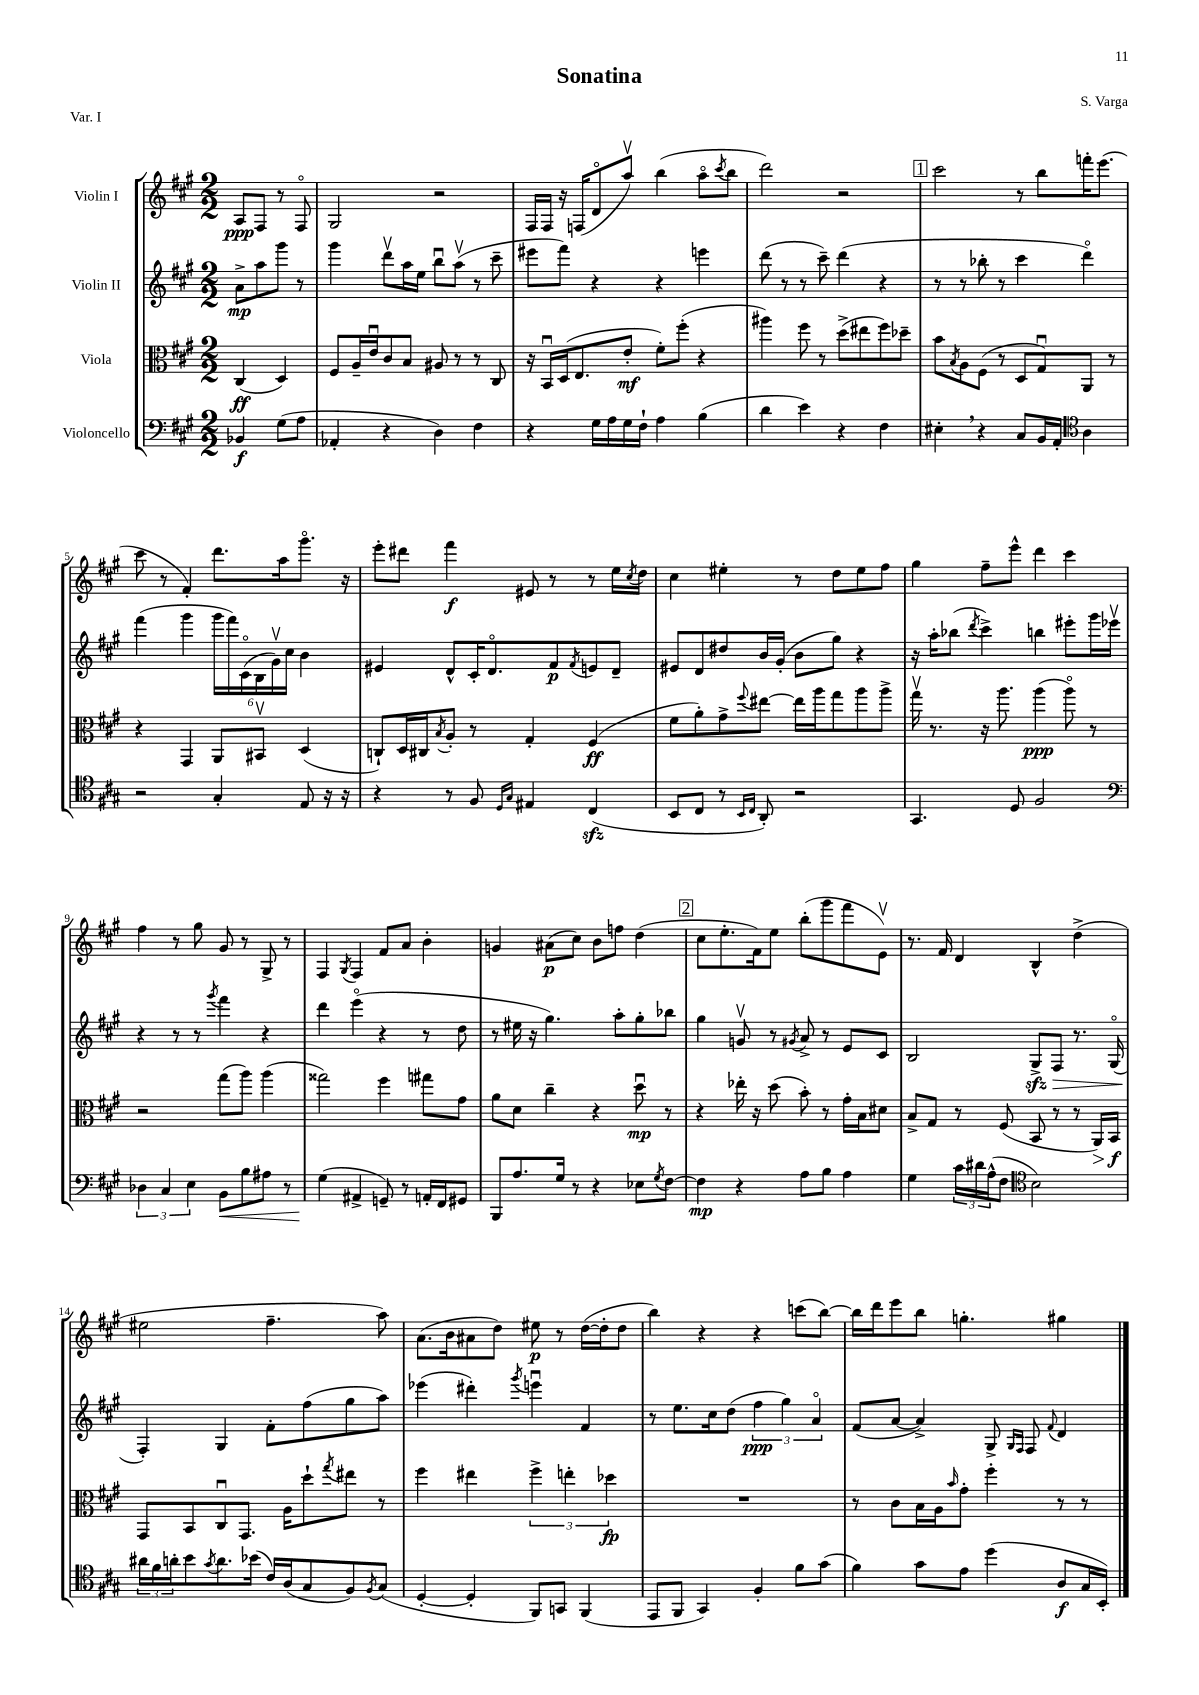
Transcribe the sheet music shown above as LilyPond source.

\header { title = "Sonatina" composer = "S. Varga" piece = "Var. I" }
<<
\new StaffGroup <<
\new Staff = "s0" \with { instrumentName = "Violin I" } {
    \clef treble \key a \major \numericTimeSignature \time 2/2 \partial 2
    a8\ppp fis8 r8 fis8\flageolet |
    gis2 r2 |
    fis16 fis16 r16 f16( d'8\flageolet a''8\upbow) b''4( a''8\flageolet \acciaccatura { cis'''8 } b''8 |
    d'''2) r2 |
    \mark \markup { \box "1" } cis'''2 r8 b''8 f'''16-. e'''8.( |
    cis'''8 r8 fis'4-.) d'''8. a''16 gis'''8.\flageolet r16 |
    e'''8-. dis'''8 fis'''4\f eis'8 r8 r8 e''16 \acciaccatura { cis''8 } d''16 |
    cis''4 eis''4-. r8 d''8 eis''8 fis''8 |
    gis''4 fis''8-- e'''8-^ d'''4 cis'''4 |
    fis''4 r8 gis''8 gis'8 r8 gis8-> r8 |
    fis4 \acciaccatura { gis8 } fis4 fis'8 a'8 b'4-. |
    g'4 ais'8\p( cis''8) b'8 f''8 d''4( |
    \mark \markup { \box "2" } cis''8 e''8.-. fis'16) e''8 b''8-.( gis'''8 fis'''8 e'8\upbow) |
    r8. fis'16 d'4 b4-^ d''4->( |
    eis''2 fis''4.-- a''8) |
    a'8.( b'16 ais'8 d''8) eis''8\p r8 d''16~( d''16-. d''8 |
    b''4) r4 r4 c'''8( b''8~) |
    b''16 d'''16 e'''8 b''8 g''4.-. gis''4 \bar "|." |
}
\new Staff = "s1" \with { instrumentName = "Violin II" } {
    \clef treble \key a \major \numericTimeSignature \time 2/2 \partial 2
    a'8->\mp a''8 gis'''8 r8 |
    gis'''4 d'''8\upbow a''16 e''16 b''8\downbow a''8\upbow( r8 cis'''8-- |
    eis'''8 fis'''8) r4 r4 e'''4 |
    d'''8( r8 r8 cis'''8--) d'''4( r4 |
    \mark \markup { \box "1" } r8 r8 bes''8-. r8 cis'''4 d'''4\flageolet) |
    fis'''4( gis'''4 \tuplet 6/4 { gis'''16 fis'''16) cis'16\flageolet( b16 gis'16\upbow) cis''16 } b'4 |
    eis'4 d'8-^ cis'16-. d'8.\flageolet fis'8\p \acciaccatura { fis'8 } e'8 d'8-- |
    eis'8 d'8 dis''8 b'16 gis'16-.( b'8 gis''8) r4 |
    r16 a''16-. bes''8( \acciaccatura { d'''8 } cis'''4->) b''4 eis'''8-. gis'''16 ees'''16\upbow |
    r4 r8 r8 \acciaccatura { gis'''8 } fis'''4 r4 |
    d'''4 e'''4\flageolet( r4 r8 d''8 |
    r8 eis''16 r16 gis''4.) a''8-. gis''8-. bes''8 |
    \mark \markup { \box "2" } gis''4 g'8\upbow r8 \acciaccatura { gis'8 } a'8-> r8 e'8 cis'8 |
    b2 gis8->\sfz\> fis8 r8. gis16\flageolet( |
    fis4-.\!) gis4 fis'8-. fis''8( gis''8 a''8) |
    ees'''4( dis'''4-.) \acciaccatura { gis'''8 } e'''4\downbow fis'4 |
    r8 e''8. cis''16 d''8( \tuplet 3/2 { fis''4\ppp gis''4) a'4\flageolet } |
    fis'8( a'8~ a'4->) gis8-> \grace { gis16 fis16 } fis8 \appoggiatura { fis'8 } d'4 \bar "|." |
}
\new Staff = "s2" \with { instrumentName = "Viola" } {
    \clef alto \key a \major \numericTimeSignature \time 2/2 \partial 2
    cis4\ff( d4) |
    fis8 a16-- e'16\downbow cis'8 b8 ais8 r8 r8 cis8 |
    r16 b,16\downbow d16( e8. e'8-.\mf fis'8-.) fis''8-.( r4 |
    ais''4) fis''8 r8 d''8->( eis''8 fis''8) des''8-- |
    \mark \markup { \box "1" } b'8 \acciaccatura { b8 } a8 fis8( r8 d8 gis8\downbow) a,8 r8 |
    r4 gis,4 a,8 bis,8\upbow d4( |
    c8-!) d16 cis16 \acciaccatura { b8 } a8-. r8 gis4-. fis4\ff( |
    fis'8 a'8-.) gis'8-> \appoggiatura { fis''8 } eis''8~ eis''16 a''16 gis''8 a''8 a''8-> |
    gis''16\upbow r8. r16 a''8. a''4\ppp( a''8\flageolet) r8 |
    r2 gis''8( a''8) a''4( |
    gisis''2) fis''4 gis''8 gis'8 |
    a'8 d'8 cis''4-- r4 d''8\downbow\mp r8 |
    \mark \markup { \box "2" } r4 ees''16-. r16 d''8( b'8-.) r8 gis'16-. b16 dis'8 |
    b8-> gis8 r8 fis8( b,8 r8 r8 a,16\>) b,16\f\! |
    gis,8 b,8 cis8\downbow gis,8. a16 d''8-! \acciaccatura { gis''8 } eis''8 r8 |
    fis''4 eis''4 \tuplet 3/2 { fis''4-> e''4-. des''4\fp } |
    R1 |
    r8 cis'8 b16 a16 \grace { b'16 } gis'8-. fis''4-. r8 r8 \bar "|." |
}
\new Staff = "s3" \with { instrumentName = "Violoncello" } {
    \clef bass \key a \major \numericTimeSignature \time 2/2 \partial 2
    bes,4\f gis8( a8 |
    aes,4-. r4 d4) fis4 |
    r4 gis16 a16 gis16 fis16-! a4 b4( |
    d'4 e'4) r4 fis4 |
    \mark \markup { \box "1" } eis4-. \breathe r4 cis8 b,16 a,16-. \clef tenor a4 |
    r2 gis4-. e8 r16 r16 |
    r4 r8 fis8 \grace { d16 gis16 } eis4 cis4\sfz( |
    b,8 cis8 r8 \grace { b,16 cis16 } a,8-.) r2 |
    gis,4. d8 fis2 |
    \clef bass \tuplet 3/2 { des4 cis4 e4 } b,8\< b8 ais8 r8 |
    gis4\!( ais,4-> g,8--) r8 a,16-. fis,16 gis,8 |
    b,,8 a8. gis16 r8 r4 ees8 \acciaccatura { gis8 } fis8~ |
    \mark \markup { \box "2" } fis4\mp r4 a8 b8 a4 |
    gis4 \tuplet 3/2 { cis'16 dis'16 a16-^( } fis8 \clef tenor b2) |
    \tuplet 3/2 { ais'16 fis'16 a'16-. } b'8 \acciaccatura { gis'8 } a'8. bes'16( cis'16) a16( gis8 fis8) \acciaccatura { fis8 } gis8( |
    d4~-. d4-. fis,8) g,8 fis,4( |
    e,8 fis,8 gis,4) fis4-. fis'8 gis'8( |
    fis'4) gis'8 e'8 d''4( a8\f gis16 b,16-.) \bar "|." |
}
>>
>>
